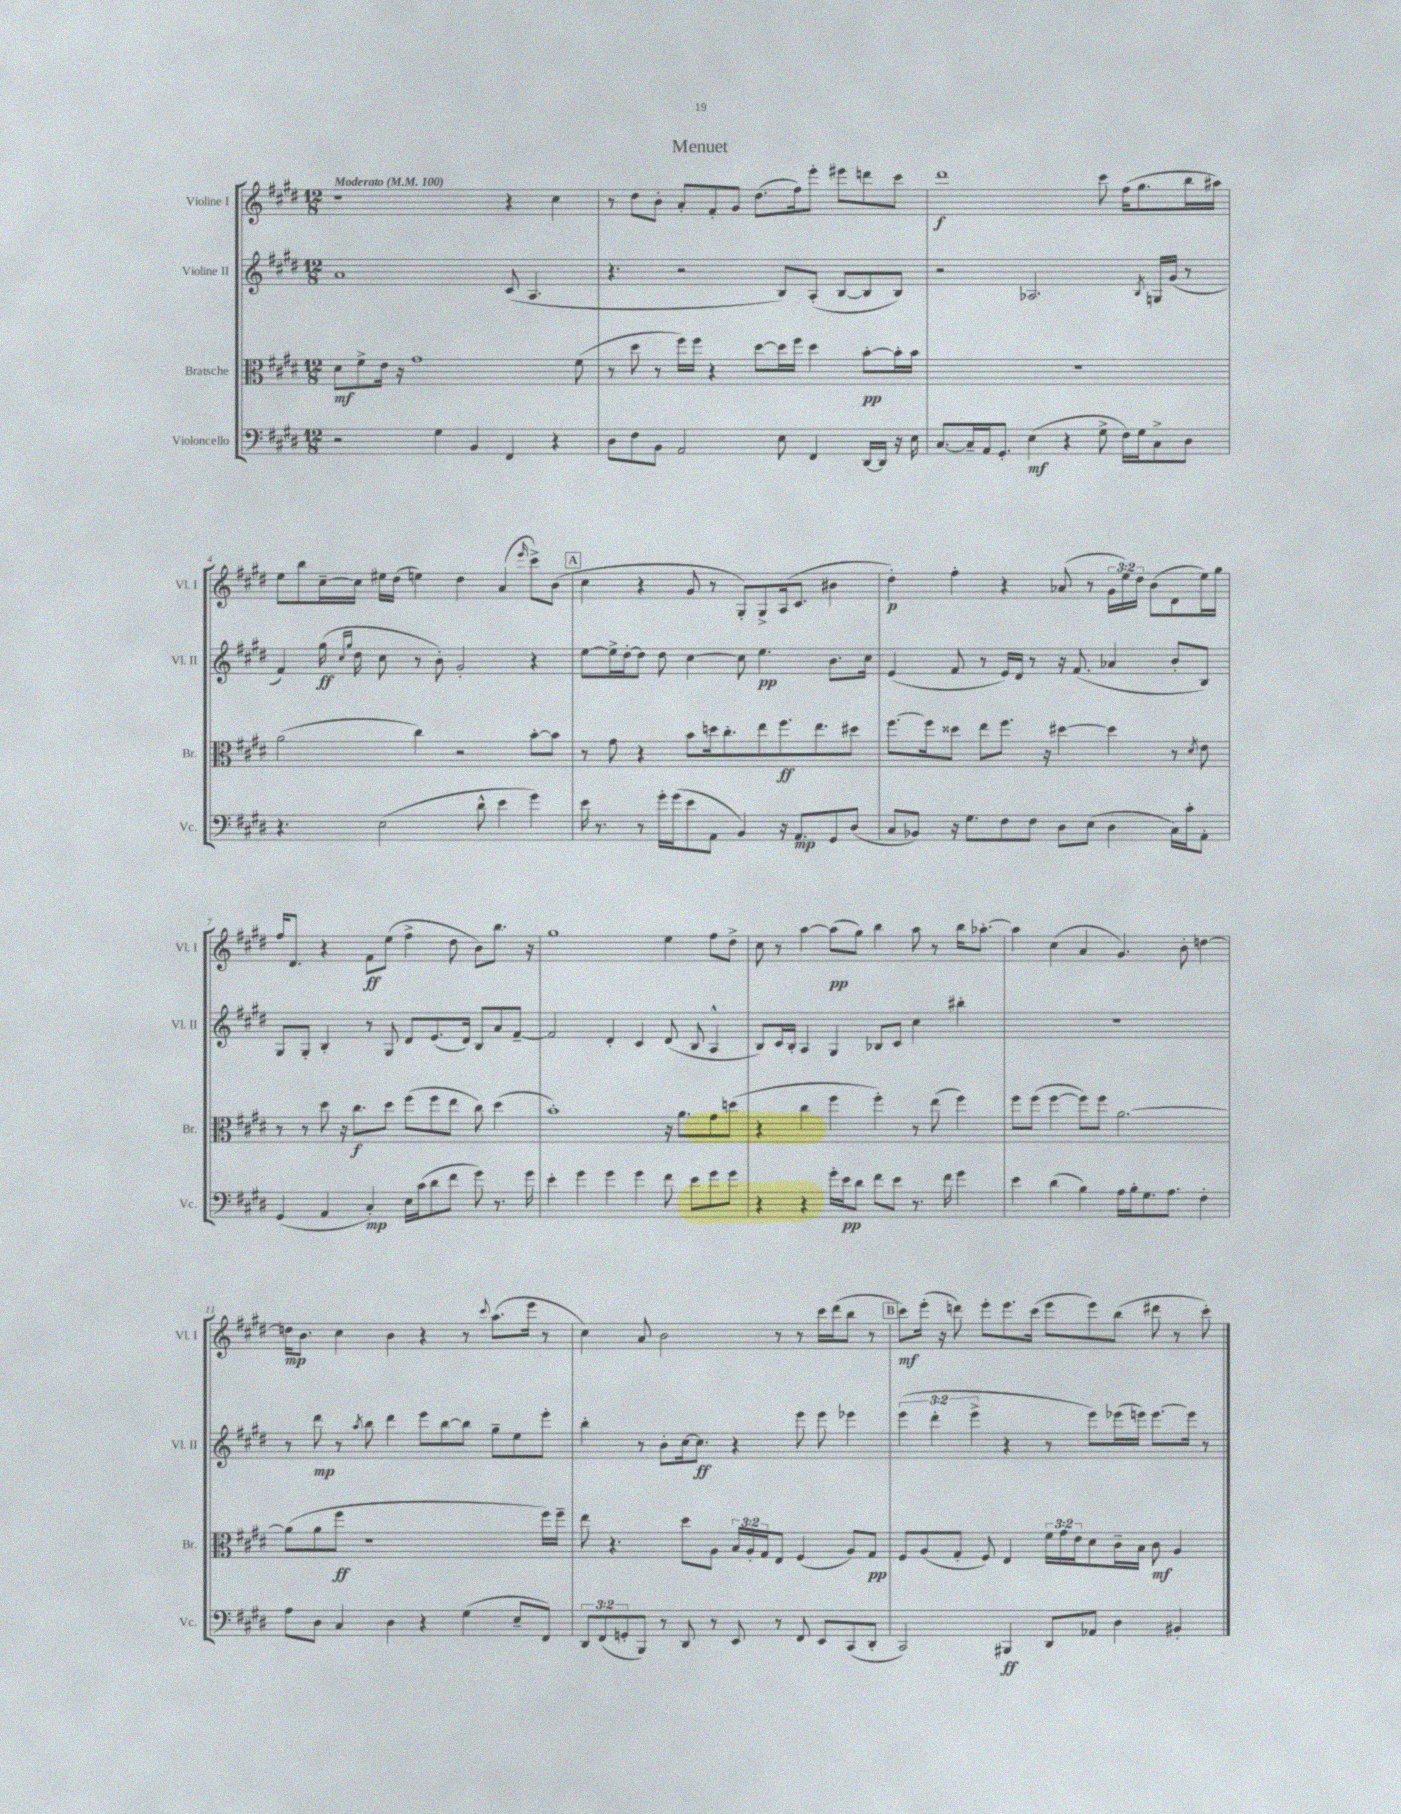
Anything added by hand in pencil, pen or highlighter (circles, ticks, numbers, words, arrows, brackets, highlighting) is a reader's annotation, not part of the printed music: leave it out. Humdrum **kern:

**kern	**dynam	**kern	**dynam	**kern	**dynam	**kern	**dynam
*part4	*part4	*part3	*part3	*part2	*part2	*part1	*part1
*staff4	*staff4	*staff3	*staff3	*staff2	*staff2	*staff1	*staff1
*I"Violoncello	*	*I"Bratsche	*	*I"Violine II	*	*I"Violine I	*
*I'Vc.	*	*I'Br.	*	*I'Vl. II	*	*I'Vl. I	*
*clefF4	*	*clefC3	*	*clefG2	*	*clefG2	*
*k[f#c#g#d#]	*	*k[f#c#g#d#]	*	*k[f#c#g#d#]	*	*k[f#c#g#d#]	*
*M12/8	*	*M12/8	*	*M12/8	*	*M12/8	*
*MM100	*	*MM100	*	*MM100	*	*MM100	*
=1	=1	=1	=1	=1	=1	=1	=1
!	!	!	!	!	!	!LO:TX:a:B:t=Moderato	!
2r	.	8d#\L	mf	1a	.	1r	.
.	.	8f#^\	.	.	.	.	.
.	.	16e\Jk	.	.	.	.	.
.	.	16r	.	.	.	.	.
.	.	1g#	.	.	.	.	.
4G#\	.	.	.	.	.	.	.
4BB/	.	.	.	.	.	.	.
4FF#/	.	.	.	(8c#/	.	4r	.
.	.	.	.	4.A/	.	.	.
4r	.	.	.	.	.	4cc#\	.
.	.	(8f#\	.	.	.	.	.
=2	=2	=2	=2	=2	=2	=2	=2
8D#\L	.	8r	.	4.r	.	8r	.
8F#\	.	8dd#\	.	.	.	8dd#\L	.
8BB\J	.	8r	.	.	.	8b'\J	.
2AA/	.	16ff#\LL)	.	2r	.	8a'/L	.
.	.	16ff#\JJ	.	.	.	.	.
.	.	4r	.	.	.	8f#'/	.
.	.	.	.	.	.	8g#/J	.
.	.	[8dd#\L	.	.	.	(8.dd#\L	.
8E\	.	16dd#\L]	.	8B/L)	.	.	.
.	.	16ff#\JJ	.	.	.	16ff#\k)	.
4FF#/	.	4dd#\	.	(8A'/J	.	8eee'\J	.
.	.	.	.	[8B/L	.	8eee#X\L	.
[16DD#/LL	.	[8b'\L	pp	8B/]	.	8dddn\	.
16DD#/JJ]	.	.	.	.	.	.	.
16r	.	16b'\L]	.	8B/J)	.	8ccc#\J	.
16E\	.	16b\JJ	.	.	.	.	.
=3	=3	=3	=3	=3	=3	=3	=3
[8.C#/L	.	1.r	.	2r	.	1ddd#	f
16C#~/L]	.	.	.	.	.	.	.
16AA/J	.	.	.	.	.	.	.
8.GG#'/J	.	.	.	.	.	.	.
(4E\	mf	.	.	2.A-X/	.	.	.
4r	.	.	.	.	.	.	.
8G#^\	.	.	.	.	.	8ccc#\	.
16F#\LL)	.	.	.	.	.	(16ff#\KL	.
16G#\J	.	.	.	.	.	8.gg#\	.
.	.	.	.	8qB/	.	.	.
8C#^\	.	.	.	16Gn/LL	.	.	.
.	.	.	.	(16g#/JJ	.	.	.
8D#\J	.	.	.	8r	.	16bb\L	.
.	.	.	.	.	.	16aa#X\JJ)	.
!!LO:LB:g=z
=4	=4	=4	=4	=4	=4	=4	=4
4.r	.	(2a\	.	4f#/)	.	8ee\L	.
.	.	.	.	.	.	8bb\	.
.	.	.	.	(16gg#\	ff	[16cc#~\L	.
.	.	.	.	16qqcc#/LL	.	.	.
.	.	.	.	16qqgg#/JJ	.	.	.
.	.	.	.	16dd#\	.	16cc#\JJ]	.
(2E\	.	.	.	8cc#\	.	16ee#X\LL	.
.	.	.	.	.	.	(16dd#\JJ	.
.	.	4cc#\)	.	8r	.	4een\)	.
.	.	.	.	8b'\)	.	.	.
.	.	2r	.	2g#'/	.	4dd#\	.
8d#^^\	.	.	.	.	.	.	.
4e\	.	.	.	.	.	(4a/	.
.	.	.	.	.	.	16qqeee/	.
4g#\)	.	[8b'\L	.	4r	.	8ccc#^\L)	.
.	.	8b\J]	.	.	.	(8b\J	.
!!LO:REH:place=s1:t=A
=5	=5	=5	=5	=5	=5	=5	=5
16e\	.	8r	.	[8ee\L	.	4cc#\	.
8.r	.	.	.	.	.	.	.
.	.	8g#\	.	16ee^\L]	.	.	.
.	.	.	.	[16dd#'\J	.	.	.
8r	.	4r	.	8dd#\J]	.	4r	.
16g#'\LL	.	.	.	8dd#\	.	.	.
(16g#\J	.	.	.	.	.	.	.
8e\	.	8b\L	.	[4cc#\	.	8g#/	.
8AA\J	.	16ddn\k	.	.	.	8r	.
.	.	8.cc#'\	.	.	.	.	.
4BB/)	.	.	.	8cc#\]	.	8G#'/L)	.
.	.	8ee\	.	4.ee\	pp	8G#^/	.
16r	.	8.ff#\	ff	.	.	(16A/k	.
8.AA/L	mp	.	.	.	.	8.c#/J	.
.	.	8.ee\	.	.	.	.	.
8GG#/	.	.	.	8.b\L	.	4b#X\	.
(8D#/J	.	8dd#X\J	.	.	.	.	.
.	.	.	.	16cc#\Jk	.	.	.
=6	=6	=6	=6	=6	=6	=6	=6
8C#/L	.	[8.ff#\L	.	(4e/	.	4dd#'\)	p
8BB-X/J)	.	.	.	.	.	.	.
.	.	16ff#\k]	.	.	.	.	.
16r	.	8dd##X\J	.	8f#/	.	4ff#'\	.
8.G#\L	.	.	.	.	.	.	.
.	.	8ee\L	.	8r	.	.	.
8F#\	.	8.ff#\J	.	16e/LL)	.	4r	.
.	.	.	.	16d#/JJ	.	.	.
8F#\J	.	.	.	8r	.	.	.
.	.	16r	.	.	.	.	.
8D#\L	.	[4dd#X\	.	16r	.	(8a-X/	.
.	.	.	.	(8.f#/	.	.	.
(8E\J	.	.	.	.	.	8r	.
4D#\	.	4dd#\]	.	4a-X/	.	24g#\LL	.
.	.	.	.	.	.	24ee\)	.
.	.	.	.	.	.	24dd#\JJ	.
.	.	.	.	.	.	(8b\L	.
16C#\LL)	.	8r	.	8b'/L	.	8d#\	.
16c#'\J	.	.	.	.	.	.	.
.	.	8qd#/	.	.	.	.	.
8AA'\J	.	8e\	.	8B/J)	.	16ee\L)	.
.	.	.	.	.	.	16gg#\JJ	.
!!LO:LB:g=z
=7	=7	=7	=7	=7	=7	=7	=7
(4GG#/	.	8r	.	8G#/L	.	16ff#/KL	.
.	.	.	.	.	.	8.d#/J	.
.	.	8r	.	8G#'/J	.	.	.
4AA/	.	8dd#\	.	4B'/	.	4r	.
.	.	16r	.	.	.	.	.
.	.	8.cc#\L	f	.	.	.	.
4C#'/)	mp	.	.	8r	.	8f#\L	ff
.	.	8dd#\J	.	8G#/	.	(8ee\J	.
16E\LL	.	(8ff#\L	.	8d#/L	.	4ff#^\	.
(16c#\J	.	.	.	.	.	.	.
8d#\	.	8ff#\	.	(8.e/	.	.	.
8f#\J	.	8ee\J	.	.	.	8dd#\	.
.	.	.	.	16d#/Jk)	.	.	.
8g#\)	.	8cc#\)	.	8B/L	.	8b\L)	.
8.r	.	(4dd#\	.	8a/	.	8.bb\J	.
.	.	.	.	[8f#~/J	.	.	.
16g#\	.	.	.	.	.	16r	.
=8	=8	=8	=8	=8	=8	=8	=8
4e'\	.	1b')	.	2f#/]	.	1gg#	.
4g#\	.	.	.	.	.	.	.
4g#\	.	.	.	4d#'/	.	.	.
4g#\	.	.	.	4c#/	.	.	.
8f#\	.	16r	.	(8d#/	.	4ee\	.
.	.	8.a\L	.	.	.	.	.
8e\L	.	.	.	8B/	.	.	.
8g#\	.	8g#\	.	4A^^/	.	8ff#\L	.
8g#\J	.	(8ddn\J	.	.	.	8dd#^\J	.
=9	=9	=9	=9	=9	=9	=9	=9
4r	.	4r	.	8B/L)	.	8cc#\	.
.	.	.	.	16c#/L	.	8r	.
.	.	.	.	16B'/JJ	.	.	.
4r	.	4cc#\	.	4A/	.	[4aa\	.
16g#'\LL	.	4ff#\	.	4G#/	.	(8aa\L]	pp
16e\J	pp	.	.	.	.	.	.
8d#\J	.	.	.	.	.	8gg#\J)	.
8f#\L	.	4ff#'\)	.	8B-X/L	.	4bb\	.
8e\J	.	.	.	8c#/J	.	.	.
8.r	.	8r	.	4cc#\	.	8aa\	.
.	.	(8ee\	.	.	.	8r	.
16f#\	.	.	.	.	.	.	.
4g#\	.	4ff#\)	.	4bb#X'\	.	16bb\KL	.
.	.	.	.	.	.	[8.aa-X'\J	.
=10	=10	=10	=10	=10	=10	=10	=10
4e\	.	8ff#\L	.	1.r	.	4aa-\]	.
.	.	(8ff#\J	.	.	.	.	.
(4d#\	.	[4ff#\	.	.	.	(4cc#\	.
4B\)	.	8ff#\L])	.	.	.	4a/	.
.	.	8ff#\J	.	.	.	.	.
16A\LL	.	[2.a\	.	.	.	4.g#/)	.
16B'\J	.	.	.	.	.	.	.
8.G#\	.	.	.	.	.	.	.
8.A\J	.	.	.	.	.	.	.
.	.	.	.	.	.	8b'\	.
4F#'\	.	.	.	.	.	[4ddn\	.
!!LO:LB:g=z
=11	=11	=11	=11	=11	=11	=11	=11
8A\L	.	(8a\L]	.	8r	.	16ddn\KL]	mp
.	.	.	.	.	.	8.b\J	.
8D#\J	.	8a\	.	8ddd#\	mp	.	.
4C#/	.	8ff#\J	ff	8r	.	4cc#\	.
.	.	.	.	8qaa/	.	.	.
.	.	1r	.	8bb\	.	.	.
4D#\	.	.	.	4ddd#\	.	4b\	.
4r	.	.	.	8eee\L	.	4r	.
.	.	.	.	[8bb\	.	.	.
(4G#\	.	.	.	8bb\J]	.	8r	.
.	.	.	.	.	.	8qqccc#/	.
.	.	.	.	8gg#~\L	.	(8.aa\L	.
8E~/L	.	.	.	8ee\	.	.	.
.	.	.	.	.	.	16eee\Jk	.
8FF#/J)	.	16ff#\LL)	.	8eee'\J	.	8r	.
.	.	16ff#~\JJ	.	.	.	.	.
=12	=12	=12	=12	=12	=12	=12	=12
12DD#/L	.	8ee\	.	4bb'\	.	4cc#\)	.
(12FF#/	.	.	.	.	.	.	.
.	.	4.r	.	.	.	.	.
12GGn'/	.	.	.	.	.	.	.
8BBB/J)	.	.	.	8r	.	8a/	.
8r	.	.	.	8b'\L	.	2b\	.
8DD#/	.	8dd#\L	.	[16cc#\k	.	.	.
.	.	.	.	8.cc#\J]	ff	.	.
8r	.	8A\J	.	.	.	.	.
8EE/	.	24B/LL	.	4r	.	.	.
.	.	24A'/	.	.	.	.	.
.	.	24G#/J	.	.	.	.	.
8r	.	8E/J	.	.	.	8r	.
8FF#/	.	(4F#/	.	8eee\	.	8r	.
8EE/L	.	.	.	8eee\	.	16ccc#\LL	.
.	.	.	.	.	.	(16ddd#\J	.
(8CC#/	.	8A/L)	.	4eee-X\	.	8bb\J	.
8DD#'/J	.	8G#/J	pp	.	.	8r	.
!!LO:REH:place=s1:t=B
=13	=13	=13	=13	=13	=13	=13	=13
2CC#/)	.	8F#/L	.	(6eee\	.	8ccc#\L)	mf
.	.	(8A/	.	.	.	(16eee'\Jk	.
.	.	.	.	6ddd#'\	.	.	.
.	.	.	.	.	.	16r	.
.	.	8G#'/J	.	.	.	8dddn\)	.
.	.	.	.	6eee^\	.	.	.
.	.	8F#/)	.	.	.	8eee'\L	.
4BBB#X/	ff	4E/	.	4r	.	8.eee\	.
.	.	.	.	.	.	(16ccc#\Jk	.
8DD#/L	.	24f#\LL	.	8r	.	8eee\L	.
.	.	24g#\	.	.	.	.	.
.	.	24e\J	.	.	.	.	.
8AA-X/J	.	8d#\	.	8eee\L)	.	8eee\)	.
4D#\	.	16c#~\L	.	(16eee-X\L	.	(8bb\J	.
.	.	16B\JJ	.	16eeen\JJ)	.	.	.
.	.	8c#\	mf	[8.eee\L	.	8ddd#X\	.
4BB#X'/	.	4A/	.	.	.	8r	.
.	.	.	.	16eee\Jk]	.	.	.
.	.	.	.	8r	.	8ccc#'\)	.
==	==	==	==	==	==	==	==
*-	*-	*-	*-	*-	*-	*-	*-
